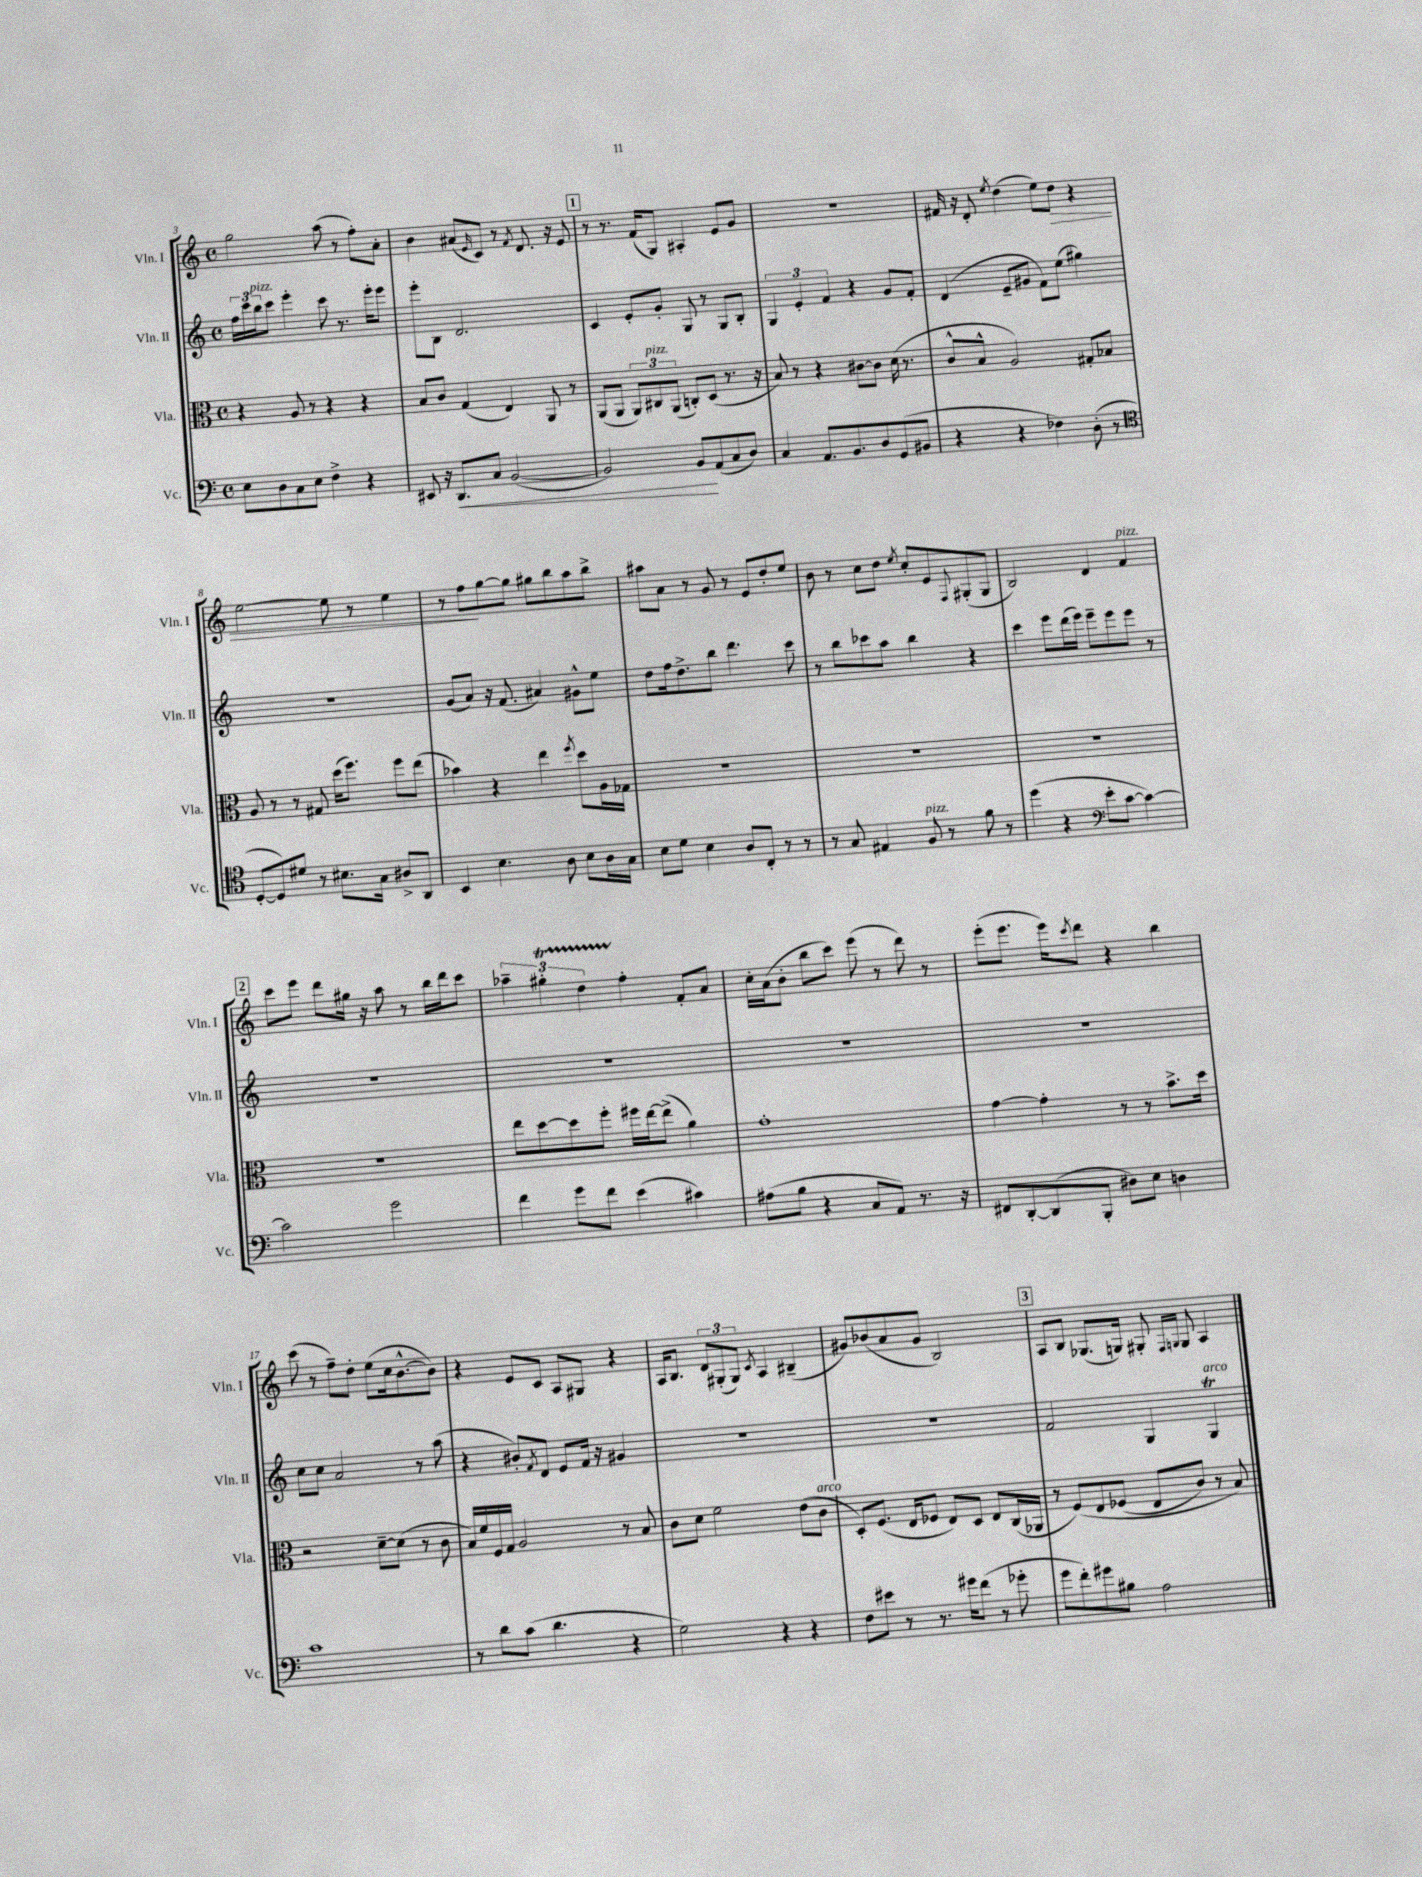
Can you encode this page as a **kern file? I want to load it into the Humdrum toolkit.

**kern	**kern	**kern	**kern
*staff4	*staff3	*staff2	*staff1
*clefF4	*clefC3	*clefG2	*clefG2
*k[]	*k[]	*k[]	*k[]
*M4/4	*M4/4	*M4/4	*M4/4
*met(c)	*met(c)	*met(c)	*met(c)
8E\L	4r	24ff\LL	2gg\
.	.	24ccc\	.
.	.	24bb\J	.
8D\	.	8ccc\J	.
8C\	8A/	4eee'\	.
8E\J	8r	.	.
4F^\	4r	8ccc\	(8aa\
.	.	8.r	8r
4r	4r	.	8ff'\L)
.	.	16eee'\LK	.
.	.	8eee\J	8a'\J
=	=	=	=
8EE#/	8B/L	8eee'\L	4b\
16r	8c/J	8B\J	.
8.DD/L	.	.	.
.	(4G/	2.d/	(8a#/L
.	.	.	16qqe/
8C/J	.	.	8c/J)
([2BB/	4E/)	.	8r
.	.	.	8qf/
.	.	.	8.d/
.	8AA/	.	.
.	.	.	16r
.	8r	.	8e/
=	=	=	=
2BB/])	(8AA/L	4c/	8r
.	8AA/J	.	8.r
.	12AA/L)	8e'/L	.
.	.	.	(16f/LK
.	12C#/	.	.
.	.	8g'/J	8G/J)
.	(12AA/J	.	.
8BB/L	8C'/L)	8G/	4A#'/
(8AA/	(8D/J	8r	.
8C/	8.r	8G/L	8e/L
8D/J)	.	8B'/J	8g/J
.	16r	.	.
=	=	=	=
4C/	8B/)	6G/	1r
.	8r	.	.
.	.	6e'/	.
8.AA/L	4r	.	.
.	.	6f/	.
8.BB/	.	.	.
.	[8c#\L	4r	.
8D/	8c#\]J	.	.
(8GG/	(16d\	8g/L	.
.	8.r	.	.
8BB#/J	.	8f'/J	.
=	=	=	=
4r	8c^^/L	(4d/	16f#/
.	.	.	16r
.	8B^^/J	.	8d'/
.	.	.	8qee/
4r	2A/)	8e~/L	(4dd\
.	.	8g#/J	.
4F-\)	.	8f\L)	8ee\L)
.	.	(8ee\J	8dd\J
(8D'\	8G#'/L	4gg#\)	4r
8r	8B-/J	.	.
=	=	=	=
*clefC4	*	*	*
[8D'/L	8A/	1r	[2ee\
8D/])	8r	.	.
8d#/J	8r	.	.
8r	8G#/	.	.
8.B#\L	(16dd\LK	.	8ee\]
.	8.ff\J)	.	.
.	.	.	8r
16G\Jk	.	.	.
8A#^/L	8ff\L	.	4ee\
8AA/J	(8ee\J	.	.
=	=	=	=
4BB/	4b-\)	(8g/L	8r
.	.	8a/J)	8ff\L
4.B\	4r	16r	[8gg\
.	.	(8.f/	.
.	.	.	8gg\]J
.	4ee\	4a#/)	8gg#\L
8A\	.	.	8bb\
.	8qff/	.	.
8B\L	8dd\L	8g#^^\L	8aa\
16A\L	16A\L	8ee\J	8bb^\J
16G\JJ	16G-\JJ	.	.
=	=	=	=
8B\L	1r	8dd\L	8aa#\L
8d\J	.	16ff\k	8a\J
.	.	8.dd^\	.
4B\	.	.	8r
.	.	8bb\J	8g/
8A/L	.	4.ddd\	8r
8C'/J	.	.	8e/L
8r	.	.	8dd'/
8r	.	8ccc\	8ee/J
=	=	=	=
8r	1r	8r	8b\
8G/	.	8bb\L	8r
4E#/	.	8ccc-\	8cc\L
.	.	8aa\J	8dd\J
.	.	.	8qee/
8F/	.	4bb\	8cc'/L
8r	.	.	8e/
.	.	.	8qqF/
8f\	.	4r	(8G#'/
8r	.	.	8G#/J
=	=	=	=
(4dd\	1r	4ccc\	2B/)
4r	.	8eee\L	.
.	.	(16ddd\L	.
.	.	16eee\JJ)	.
*clefF4	*	*	*
8e'\L	.	8eee~\L	4d/
[8c\J	.	8eee\	.
4c\_)	.	8eee\J	4f/
.	.	8r	.
=	=	=	=
2c\]	1r	1r	8ccc\L
.	.	.	8eee\J
.	.	.	8ddd\L
.	.	.	16gg#\Jk
.	.	.	16r
2g\	.	.	8aa\
.	.	.	8r
.	.	.	16bb\LL
.	.	.	16ddd\J
.	.	.	8ccc\J
=	=	=	=
4f\	8ee\L	1r	6aa-~\
.	[8dd\	.	.
.	.	.	6gg#'\
8g\L	8dd\]	.	.
.	.	.	6dd\
8f\J	8ff'\J	.	.
(4e\	16ff#\LL	.	4ff'\
.	[16ee\J	.	.
.	(8ee^\]J	.	.
4c#\)	4a\)	.	8f'/L
.	.	.	8a/J
=	=	=	=
(8A#\L	1g'	1r	16cc'\LL
.	.	.	(16a\J
8B\J	.	.	8b'\J
4r	.	.	8bb\L
.	.	.	8ccc\J)
8C/L	.	.	(8eee\
8AA/J)	.	.	8r
8.r	.	.	8ddd\)
.	.	.	8r
16r	.	.	.
=	=	=	=
8FF#/L	[4g\	1r	(8eee'\L
[8DD'/	.	.	8.eee\J
(8DD/]	4g'\]	.	.
.	.	.	16eee\LK)
.	.	.	8qccc/
8BBB'/J	.	.	8ddd\J
8D#\L)	8r	.	4r
8E\J	8r	.	.
4D\	8.b^\L	.	4bb\
.	16dd\Jk	.	.
=	=	=	=
1c	2r	8cc\L	(8ccc\
.	.	8cc\J	8r
.	.	2a/	8ff~\L)
.	.	.	8dd'\J
.	[8d~\L	.	(8ee\L
.	(8d\]J	.	16cc\k
.	.	.	[8.b^^\
.	8r	8r	.
.	8c\	(8aa\	8b\]J)
=	=	=	=
8r	16B/LL)	4r	4r
.	16f/	.	.
8d\L	16F/	.	.
.	16G/JJ	.	.
(8c\J	2A/	8b#'/L)	8e/L
.	.	8qf/	.
4.d\	.	8d/J	8c/J
.	.	8e/L	8A/L
.	.	16f/Jk	8G#/J
.	.	16r	.
4r	8r	4g#/	4r
.	8B/	.	.
=	=	=	=
2G\)	8c\L	1r	16A/LK
.	.	.	8.B/J
.	8d\J	.	.
.	2f\	.	12d/L
.	.	.	(12G#'/
.	.	.	12G#/J)
.	.	.	8qc/
4r	.	.	4A/
4r	(8e\L	.	(4B#~/
.	8c\J	.	.
=	=	=	=
8F\L	8D'/L)	1r	8g#/L)
8e#\J	(8.F/J	.	(8b-/
8r	.	.	8a/
.	16E/LK	.	.
8.r	8F-/J	.	8g#/J
.	8E/L)	.	2B/)
16g#\LK	.	.	.
(8f\J	8D/J	.	.
8r	8E/L	.	.
8g-'\	(16C/L	.	.
.	16AA-/JJ	.	.
=	=	=	=
8g\L	8r	2f/	8A/L
8f'\)	&(8F/L)	.	8B/J
8g#\	8E/	.	(8.G-/L
8B#\J	(8F-/J	.	.
.	.	.	16G/Jk)
2A\	8E/L	4G/	8G#'/
.	.	.	16qqF/LL
.	.	.	16qqG/JJ
.	8c/J)	.	8G/
.	8r	4G/	4A/
.	8B/&)	.	.
==	==	==	==
*-	*-	*-	*-
